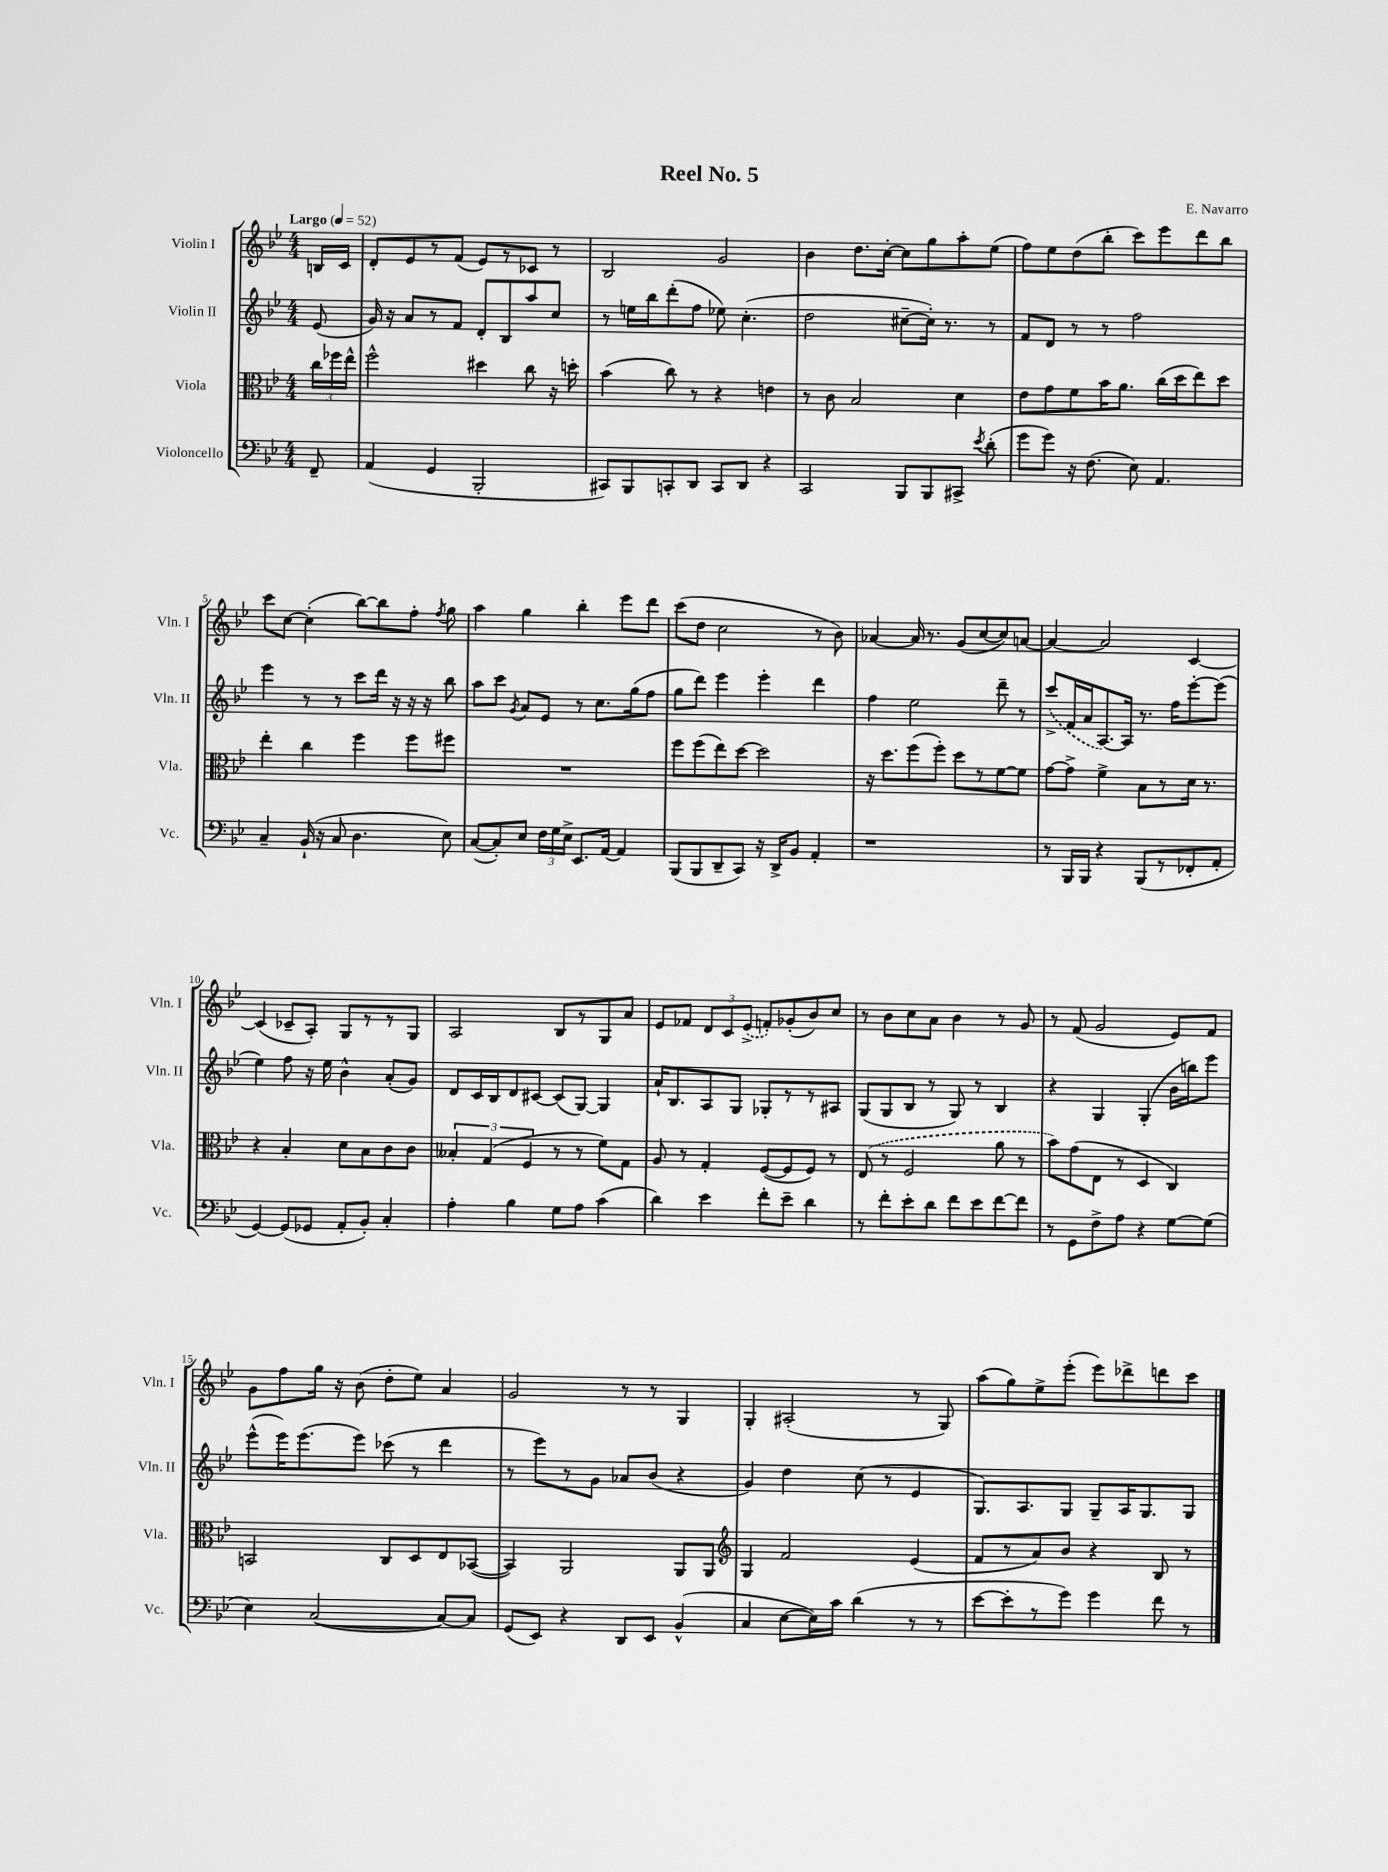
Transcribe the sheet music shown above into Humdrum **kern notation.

**kern	**kern	**kern	**kern
*staff4	*staff3	*staff2	*staff1
*clefF4	*clefC3	*clefG2	*clefG2
*k[b-e-]	*k[b-e-]	*k[b-e-]	*k[b-e-]
*M4/4	*M4/4	*M4/4	*M4/4
*MM52	*MM52	*MM52	*MM52
8FF~	24cc	(8e-	16B
.	24ff-	.	.
.	.	.	16c
.	24ee-^^	.	.
=	=	=	=
(4AA	2ff^^	16g)	8d'
.	.	16r	.
.	.	8a	8e-
4GG	.	8r	8r
.	.	8f	(8f
2BBB-'	4dd#	8d'	8e-)
.	.	8B-	8r
.	8cc	8aa	8c-
.	16r	8cc	8r
.	16dd'	.	.
=	=	=	=
8CC#)	(4b-	8r	2B-
8BBB-	.	16ee	.
.	.	16bb-	.
8CC'	8cc)	(8ddd'	.
8DD	8r	8ff	.
8CC	4r	8ee-)	2g
8DD	.	(4.cc'	.
4r	4e	.	.
=	=	=	=
2CC	8r	2dd	4b-
.	8c	.	.
.	2B-	.	8.dd
.	.	.	[16cc'
8BBB-	.	[8cc#~	8cc]
8BBB-	.	16cc#'])	8gg
.	.	8.r	.
8CC#^	4d	.	8aa'
8qe-	.	.	.
(8d'	.	8r	(8ee-
=	=	=	=
8g	8e-	8f	8ff)
8g)	8g	8d	8ee-
16r	8f	8r	(8dd
(8.F	.	.	.
.	16b-	8r	8bb-'
.	8.a	.	.
8E-)	.	2ff	8ccc)
4.AA	(16cc	.	8eee-
.	16dd	.	.
.	8ee-)	.	8ddd
.	8dd	.	8bb-
=	=	=	=
4C~	4ee-'	4eee-	8ccc
.	.	.	[8cc
(16BB-`	4cc	8r	(4cc']
16r	.	.	.
8C	.	8r	.
4.D	4ff	8ccc	[8bb-)
.	.	16ddd	8bb-]
.	.	16r	.
.	8ff	16r	8ff'
.	.	16r	.
.	.	.	8qff
8E-)	8ff#	8bb-	8gg
=	=	=	=
([8C	1r	8aa	4aa
8C'])	.	8ccc	.
.	.	8qg	.
8E-	.	8a	4gg
24F	.	8e-	.
24G	.	.	.
24E-^	.	.	.
8.EE-	.	8r	4bb-'
.	.	8.cc	.
[16AA	.	.	.
4AA]	.	.	8eee-
.	.	(16gg	.
.	.	8ff	8ddd
=	=	=	=
(8BBB-	8ff	8gg	(8ccc
8BBB-	(8ff	8ddd)	8dd
8DD~	8ee-)	4eee-	2cc
8CC)	[8dd	.	.
16r	2dd]	4eee-'	.
16DD^	.	.	.
8BB-	.	.	.
4AA'	.	4ddd	8r
.	.	.	8b-)
=	=	=	=
1r	16r	4ff	[4a-
.	8.dd	.	.
.	(8ff	2ee-	16a-]
.	.	.	8.r
.	8ff')	.	.
.	8dd	.	(8g
.	8r	.	[8cc
.	[8f	8ddd~	8cc])
.	8f]	8r	[8a
=	=	=	=
8r	[8g	(8ccc^	4a_
16BBB-	8g^]	16f	.
16BBB-	.	16a	.
4r	4f^	[8.A)	2a]
.	.	16A]	.
(8BBB-	8B-	8.r	.
8r	8r	.	.
.	.	16ff	.
8FF-'	16d	[8eee-'	[4c
.	8.r	.	.
8AA'	.	(8eee-]	.
=	=	=	=
[4GG)	4r	4ee-)	(4c]
(8GG]	4B-'	8ff	8c-~
8GG-	.	16r	8A')
.	.	16ee-	.
8AA'	8d	4b-^^	8G
8BB-')	8B-	.	8r
4C'	8c	(8a'	8r
.	8c	8g)	8G
=	=	=	=
4A'	6B--'	8d	2A
.	.	16c	.
.	(6G	.	.
.	.	16B-	.
4B-	.	8d	.
.	6F	.	.
.	.	[8c#	.
8G	8r	(8c#]	8B-
8A	8r	[8G)	8r
(4c	8f)	4G]	8G
.	8G	.	8a
=	=	=	=
4d)	8A	16a`	8e-
.	.	8.B-	.
.	8r	.	8f-
4e-	4G'	8A	12d
.	.	.	12c
.	.	8G	.
.	.	.	(12e-^
8f'	([8F	8G-'	8f')
8e-~	8F]	8r	(8g-'
4d	8F)	8r	8b-)
.	8r	8A#	8cc
=	=	=	=
8r	(8E-	(8G	8r
8f'	8r	8G	8b-
8e-'	2F	8B-	8cc
8d	.	8r	8a
8f	.	8G)	4b-
8e-	.	8r	.
[8f	8a	4B-	8r
8f]	8r	.	8g
=	=	=	=
8r	8b-)	4r	8r
8GG	(8g	.	(8f
8F^	8E-	4G	2g
8A	8r	.	.
4r	4D	(4G'	.
[8G	4C)	16b-	8e-)
.	.	16bb)	.
(8G]	.	8eee-	8f
=	=	=	=
4E-)	2BB	(8eee-^^	8g
.	.	16eee-)	8ff
.	.	(8.eee-	.
([2C	.	.	16gg
.	.	.	16r
.	.	8eee-)	(8b-
.	8C	(8ccc-	8dd'
.	8D	8r	8ee-)
8C_)	8E-	4ddd	4a
8C]	([8BB-	.	.
=	=	=	=
(8GG	4BB-])	8r	2g
8EE-)	.	8eee-)	.
4r	2AA	8r	.
.	.	8g	.
8DD	.	8a-	8r
8EE-	.	(8b-	8r
(4BB-^^	8AA	4r	4G
.	8AA	.	.
=	=	=	=
*	*clefG2	*	*
4C	4G	4g)	4G'
[8E-	2f	4dd	(2A#'
16E-])	.	.	.
16c	.	.	.
(4d	.	(8cc	.
.	.	8r	.
8r	(4e-	4e-	8r
8r	.	.	8G)
=	=	=	=
[8e-	8f	8.G)	(8aa
8e-']	8r	.	8gg)
.	.	8.A	.
8r	8a)	.	8ee-^
8g)	8b-	8G	(8eee-'
4g	4r	8G~	8eee-)
.	.	16A	8ddd-^
.	.	8.G	.
8f	8B-	.	8ddd
8r	8r	8G	8ccc
==	==	==	==
*-	*-	*-	*-
